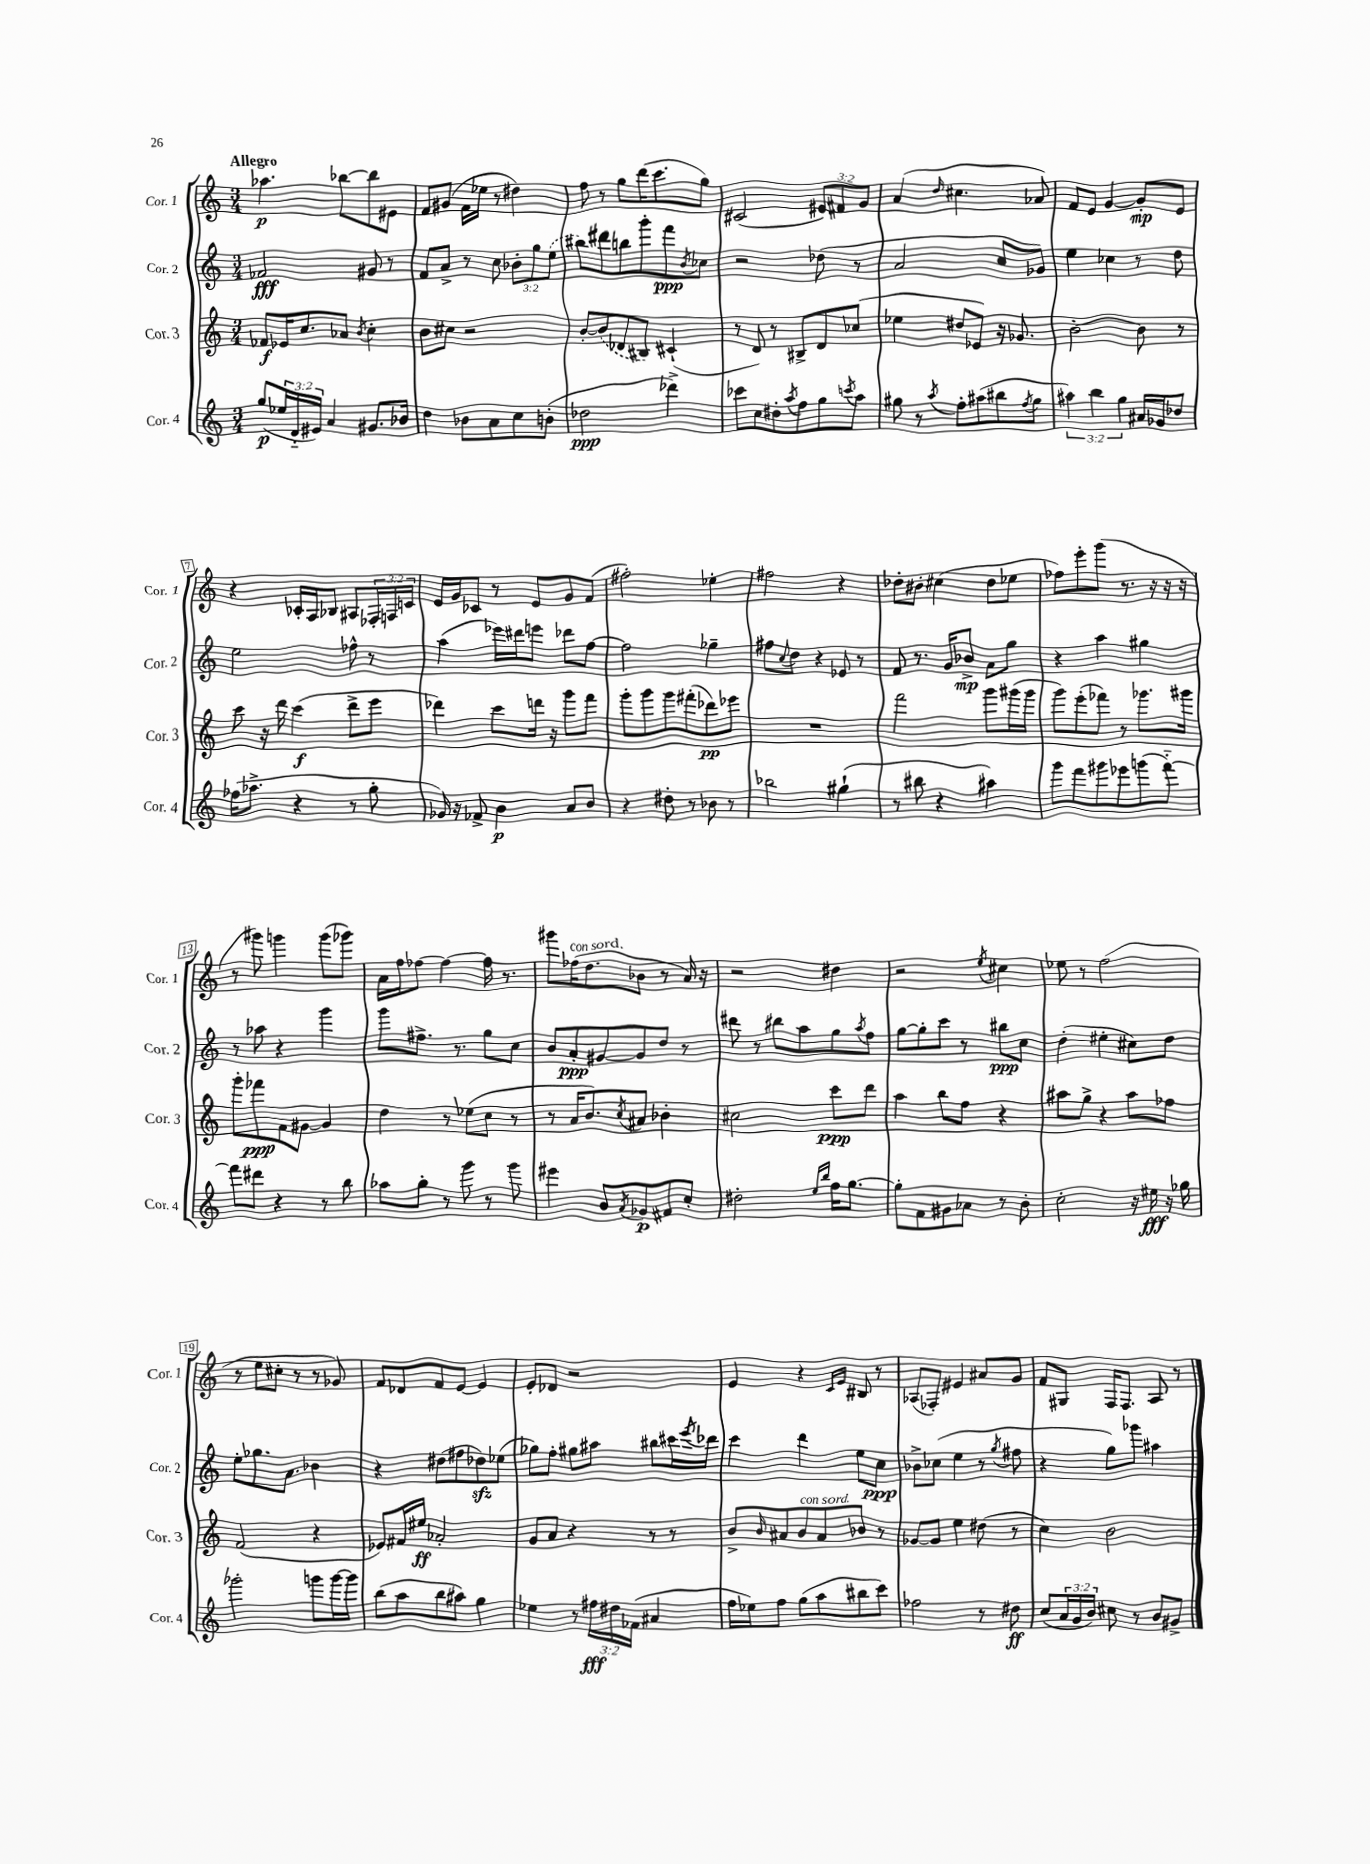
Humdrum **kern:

**kern	**dynam	**kern	**dynam	**kern	**dynam	**kern	**dynam
*part4	*part4	*part3	*part3	*part2	*part2	*part1	*part1
*staff4	*staff4	*staff3	*staff3	*staff2	*staff2	*staff1	*staff1
*I"Cor. 4	*	*I"Cor. 3	*	*I"Cor. 2	*	*I"Cor. 1	*
*I'Cor. 4	*	*I'Cor. 3	*	*I'Cor. 2	*	*I'Cor. 1	*
*clefG2	*	*clefG2	*	*clefG2	*	*clefG2	*
*k[]	*	*k[]	*	*k[]	*	*k[]	*
*M3/4	*	*M3/4	*	*M3/4	*	*M3/4	*
=1	=1	=1	=1	=1	=1	=1	=1
!	!	!	!	!	!	!LO:TX:a:B:t=Allegro	!
(8gg/L	p	8f-X/L	f	2f-X/	fff	4.aa-X\	p
24ee-X/L	.	16e-X/K	.	.	.	.	.
24d/	.	.	.	.	.	.	.
.	.	8.cc/	.	.	.	.	.
24e#X/JJ)	.	.	.	.	.	.	.
4a/	.	.	.	.	.	.	.
.	.	8a-X/J	.	.	.	[8bb-X\L	.
.	.	8qb/	.	.	.	.	.
8.g#X/L	.	4cc'\	.	8g#X/	.	8bb-\]	.
.	.	.	.	8r	.	8e#X\J	.
16b-X/Jk	.	.	.	.	.	.	.
=2	=2	=2	=2	=2	=2	=2	=2
4dd\	.	8b\L	.	8f/L	.	8f/L	.
.	.	8cc#X\J	.	8a^/J	.	(8g#X/J	.
8b-X\L	.	2r	.	8r	.	16f\LL	.
.	.	.	.	.	.	16ee-X\JJ	.
8a\	.	.	.	8cc\	.	8r	.
8cc\	.	.	.	12b-X'\L	.	4dd#X\)	.
.	.	.	.	12gg\	.	.	.
(8bn'\J	.	.	.	.	.	.	.
.	.	.	.	(12ee\J	.	.	.
=3	=3	=3	=3	=3	=3	=3	=3
2dd-X\	ppp	[8b'/L	.	8bb#X\L)	.	8ff\	.
.	.	(8b/]	.	8ddd#X\	.	8r	.
.	.	8d-X/	.	8bbn\	.	8gg\L	.
.	.	8B#X/J)	.	8ggg'\	.	(16ddd\K	.
.	.	.	.	.	.	8.ccc\	.
4ddd-X^\)	.	(4c#X`/	.	8fff\	ppp	.	.
.	.	.	.	8qb/	.	.	.
.	.	.	.	8cc-X\J	.	8gg\J)	.
=4	=4	=4	=4	=4	=4	=4	=4
8ccc-X\L	.	8r	.	2r	.	(2c#X/	.
8cc\	.	8d/)	.	.	.	.	.
8dd#X'\	.	8r	.	.	.	.	.
8qaa/	.	.	.	.	.	.	.
8ff\	.	8B#X^/L	.	.	.	.	.
8gg\	.	8d/	.	(8dd-X\	.	12e#X/L)	.
.	.	.	.	.	.	12f#X/	.
8qcccn/	.	.	.	.	.	.	.
8aa\J	.	(8cc-X/J	.	8r	.	.	.
.	.	.	.	.	.	12g/J	.
=5	=5	=5	=5	=5	=5	=5	=5
8gg#X\	.	4ee-X\	.	2a/	.	(4a/	.
8r	.	.	.	.	.	.	.
8qaa/	.	.	.	.	.	16qqdd/	.
8ff'\L	.	8dd#X/L	.	.	.	4.cc#X\	.
(8aa#X\	.	8e-X/J)	.	.	.	.	.
8bb#X\	.	16r	.	8cc/L	.	.	.
.	.	8.g-X/	.	.	.	.	.
8qff/	.	.	.	.	.	.	.
8gg#\J	.	.	.	8g-X/J)	.	8a-X/)	.
=6	=6	=6	=6	=6	=6	=6	=6
6aa#X\)	.	[2b'\	.	4ee\	.	8f/L	.
.	.	.	.	.	.	8e/J	.
6bb\	.	.	.	.	.	.	.
.	.	.	.	4cc-X\	.	[4g/	.
6gg\	.	.	.	.	.	.	.
16a#X/LL	.	8b\]	.	8r	.	8g'/L]	mp
16g-X/J	.	.	.	.	.	.	.
8dd-X/J	.	8r	.	8dd\	.	8e/J	.
!!LO:LB:g=z
=7	=7	=7	=7	=7	=7	=7	=7
(16ff-X\KL	.	8ccc\	.	2ee\	.	4r	.
8.aa-X^\J	.	.	.	.	.	.	.
.	.	16r	.	.	.	.	.
.	.	16ddd\	.	.	.	.	.
4r	.	(4ccc\	f	.	.	16c-X'/LL	.
.	.	.	.	.	.	16A/J	.
.	.	.	.	.	.	8B-X/J	.
8r	.	8ddd^\L	.	8ff-X^^\	.	8A#X/L	.
8gg'\	.	8eee\J	.	8r	.	24F-X'/L	.
.	.	.	.	.	.	24Fn/	.
.	.	.	.	.	.	24cn/JJ	.
=8	=8	=8	=8	=8	=8	=8	=8
16g-X/)	.	4ddd-X\)	.	(4aa\	.	16e/LL	.
16r	.	.	.	.	.	16g/J	.
8f-X^/	.	.	.	.	.	8c-X/J	.
4b\	p	8ccc\L	.	16eee-X\LL)	.	8r	.
.	.	.	.	16ddd#X\J	.	.	.
.	.	16dddn\Jk	.	8eeen\J	.	8e/L	.
.	.	16r	.	.	.	.	.
8a/L	.	8ggg\L	.	8ddd-X\L	.	8g/	.
8b/J	.	8fff\J	.	[8ff\J	.	(8f/J	.
=9	=9	=9	=9	=9	=9	=9	=9
4r	.	8ggg'\L	.	2ff\]	.	2ff#X'\)	.
.	.	8ggg\	.	.	.	.	.
8dd#X'\	.	8ggg\	.	.	.	.	.
8r	.	(8fff#X'\	.	.	.	.	.
8b-X\	.	8ddd-X\)	pp	4gg-X~\	.	4ee-X'\	.
8r	.	8eee-X\J	.	.	.	.	.
=10	=10	=10	=10	=10	=10	=10	=10
2bb-X\	.	2.r	.	8ff#X\L	.	2ff#X\	.
.	.	.	.	8qqcc/	.	.	.
.	.	.	.	8dd\J	.	.	.
.	.	.	.	4r	.	.	.
(4gg#X`\	.	.	.	8e-X/	.	4r	.
.	.	.	.	8r	.	.	.
=11	=11	=11	=11	=11	=11	=11	=11
8r	.	2fff\	.	8f/	.	8dd-X'\L	.
8bb#X\	.	.	.	8.r	.	8b#X'\J	.
4r	.	.	.	.	.	(4cc#X\	.
.	.	.	.	16g/KL	.	.	.
.	.	.	.	8b-X^/J	mp	.	.
4aa#X\)	.	8ggg\L	.	8a\L	.	8dd-\L	.
.	.	(16ggg#X\L	.	8gg\J	.	8ee-X\J	.
.	.	16ggg#\JJ	.	.	.	.	.
=12	=12	=12	=12	=12	=12	=12	=12
8ggg\L	.	8ggg\L)	.	4r	.	8ff-X\L)	.
8fff\	.	(8eee'\	.	.	.	8eee'\	.
8ggg#X\	.	8fff-X\J)	.	4aa\	.	(8ggg\J	.
8eee-X\	.	8r	.	.	.	8.r	.
(8gggn\	.	8.ggg-X\L	.	4gg#X\	.	.	.
.	.	.	.	.	.	16r	.
[8fff\J)	.	.	.	.	.	16r	.
.	.	16ggg#X\Jk	.	.	.	16r	.
!!LO:LB:g=z
=13	=13	=13	=13	=13	=13	=13	=13
8fff\L]	.	8ggg'\L	.	8r	.	8r	.
8ddd#X\J	.	8fff-X\	ppp	8aa-X\	.	8ggg#X\)	.
4r	.	8f\	.	4r	.	4gggn\	.
.	.	[8g#X\J	.	.	.	.	.
8r	.	4g#/]	.	4ggg\	.	(8ggg\L	.
8bb\	.	.	.	.	.	8ggg-X\J)	.
=14	=14	=14	=14	=14	=14	=14	=14
8aa-X\L	.	4dd\	.	8ggg\L	.	16a\LL	.
.	.	.	.	.	.	16ff\J	.
8gg'\J	.	.	.	8.ff#X^\J	.	[8ff-X\J	.
8r	.	8r	.	.	.	4ff-\_	.
.	.	.	.	8.r	.	.	.
8ggg\	.	(8ee-X\L	.	.	.	.	.
8r	.	8cc\J	.	8gg\L	.	16ff-\]	.
.	.	.	.	.	.	8.r	.
8ggg\	.	8r	.	8cc\J	.	.	.
=15	=15	=15	=15	=15	=15	=15	=15
4eee#X\	.	8r	.	8b/L	.	8ggg#X\L	.
!	!	!	!	!	!	!LO:TX:a:i:t=con sord.	!
.	.	16a/KL	.	8a'/	ppp	(16ff-X\K	.
.	.	8.b/)	.	.	.	8.dd\	.
8b/L	.	.	.	[8g#X/	.	.	.
8qa/	.	8qcc/	.	.	.	.	.
8g-X/	p	8a#X/J	.	8g#/]	.	8b-X\J	.
8f#X/	.	4b-X'\	.	8dd/J	.	8r	.
8cc'/J	.	.	.	8r	.	16a/)	.
.	.	.	.	.	.	16r	.
=16	=16	=16	=16	=16	=16	=16	=16
2dd#X'\	.	2cc#X\	.	8ddd#X\	.	2r	.
.	.	.	.	8r	.	.	.
.	.	.	.	8bb#X\L	.	.	.
.	.	.	.	8aa\	.	.	.
16qqee/LL	.	.	.	.	.	.	.
16qqbb/JJ	.	.	.	.	.	.	.
16ff\KL	.	8ccc\L	ppp	8gg\	.	4dd#X\	.
[8.gg\J	.	.	.	.	.	.	.
.	.	.	.	8qaa/	.	.	.
.	.	8ddd\J	.	8ff\J	.	.	.
=17	=17	=17	=17	=17	=17	=17	=17
8gg'\L]	.	4aa\	.	[8gg\L	.	2r	.
8f\	.	.	.	8gg'\]	.	.	.
8g#X\	.	8bb\L	.	8ccc\J	.	.	.
8a-X\J	.	8ff\J	.	8r	.	.	.
.	.	.	.	.	.	8qee/	.
8r	.	4r	.	8bb#X\L	ppp	4cc#X\	.
8b'\	.	.	.	8cc\J	.	.	.
=18	=18	=18	=18	=18	=18	=18	=18
2cc'\	.	8aa#X\L	.	(4dd'\	.	8ee-X\	.
.	.	8gg^\J	.	.	.	8r	.
.	.	4r	.	4ee#X'\	.	(2ff\	.
16r	.	8aa#\L	.	8cc#X\L)	.	.	.
16ee#X\	fff	.	.	.	.	.	.
16r	.	8ff-X\J	.	8dd\J	.	.	.
16gg-X\	.	.	.	.	.	.	.
!!LO:LB:g=z
=19	=19	=19	=19	=19	=19	=19	=19
2ggg-X'\	.	(2f/	.	8ee'\L	.	8r	.
.	.	.	.	8.gg-X\	.	8ee\L	.
.	.	.	.	.	.	8cc#X'\J	.
.	.	.	.	8.a\J	.	.	.
.	.	.	.	.	.	8r	.
8gggn\L	.	4r	.	4b-X\	.	8r	.
[16ggg\L	.	.	.	.	.	8g-X/)	.
16ggg\JJ]	.	.	.	.	.	.	.
=20	=20	=20	=20	=20	=20	=20	=20
(8bb\L	.	8e-X/L)	.	4r	.	8f/L	.
8aa\	.	16f#X/L	.	.	.	8d-X/	.
.	.	16ee#X/JJ	ff	.	.	.	.
8bb\	.	2a-X'/	.	(8dd#X\L	.	8f/	.
8aa#X\J)	.	.	.	8ff#X\	.	[8e/J	.
4gg\	.	.	.	8dd-Xzz\)	.	4e/]	.
.	.	.	.	(8ee-X\J	.	.	.
=21	=21	=21	=21	=21	=21	=21	=21
4ee-X\	.	8g/L	.	8gg-X\L)	.	8e'/L	.
.	.	8a/J	.	8ff'\J	.	8d-X/J	.
8r	.	4r	.	8gg#X\L	.	2r	.
24ff#X\LL	fff	.	.	8aa#X\J	.	.	.
24dd#X\	.	.	.	.	.	.	.
(24f-X\JJ	.	.	.	.	.	.	.
4a#X/	.	8r	.	8bb#X\L	.	.	.
.	.	8r	.	16ccc#X\L	.	.	.
.	.	.	.	8qeee/	.	.	.
.	.	.	.	16ddd-X\JJ	.	.	.
=22	=22	=22	=22	=22	=22	=22	=22
16ff\LL	.	8b^/L	.	4ccc\	.	4e/	.
16ee-X\J)	.	.	.	.	.	.	.
.	.	16qqb/	.	.	.	.	.
8ff\J	.	8a#X/	.	.	.	.	.
!	!	!LO:TX:a:i:t=con sord.	!	!	!	!	!
(8gg\L	.	8b/	.	4ddd\	.	4r	.
8aa\	.	8a#/	.	.	.	.	.
.	.	.	.	.	.	16qqc/LL	.
.	.	.	.	.	.	16qqe/JJ	.
8bb#X\	.	8b-X/J	.	8ee\L	.	8B#X/	.
8ccc\J)	.	8r	.	8cc\J	ppp	8r	.
=23	=23	=23	=23	=23	=23	=23	=23
2ff-X\	.	[8g-X/L	.	8b-X^\L	.	(8A-X/L	.
.	.	8g-/J]	.	(8cc-X\J	.	8F-X'/J)	.
.	.	4ee\	.	4ee\	.	4e#X/	.
8r	.	(8dd#X\	.	8r	.	8a#X/L	.
.	.	.	.	8qgg/	.	.	.
8dd#X\	ff	8r	.	8ff#X\	.	8g/J	.
=24	=24	=24	=24	=24	=24	=24	=24
(8cc/L	.	4cc\)	.	4r	.	8f/L	.
24a/L	.	.	.	.	.	8G#X/J	.
24g/	.	.	.	.	.	.	.
24b/JJ)	.	.	.	.	.	.	.
8cc#X\	.	2b\	.	8gg\L)	.	16F/KL	.
.	.	.	.	.	.	8.F/J	.
8r	.	.	.	8ggg-X\J	.	.	.
8b/L	.	.	.	4aa#X\	.	8A/	.
8g#X^/J	.	.	.	.	.	8r	.
==	==	==	==	==	==	==	==
*-	*-	*-	*-	*-	*-	*-	*-
